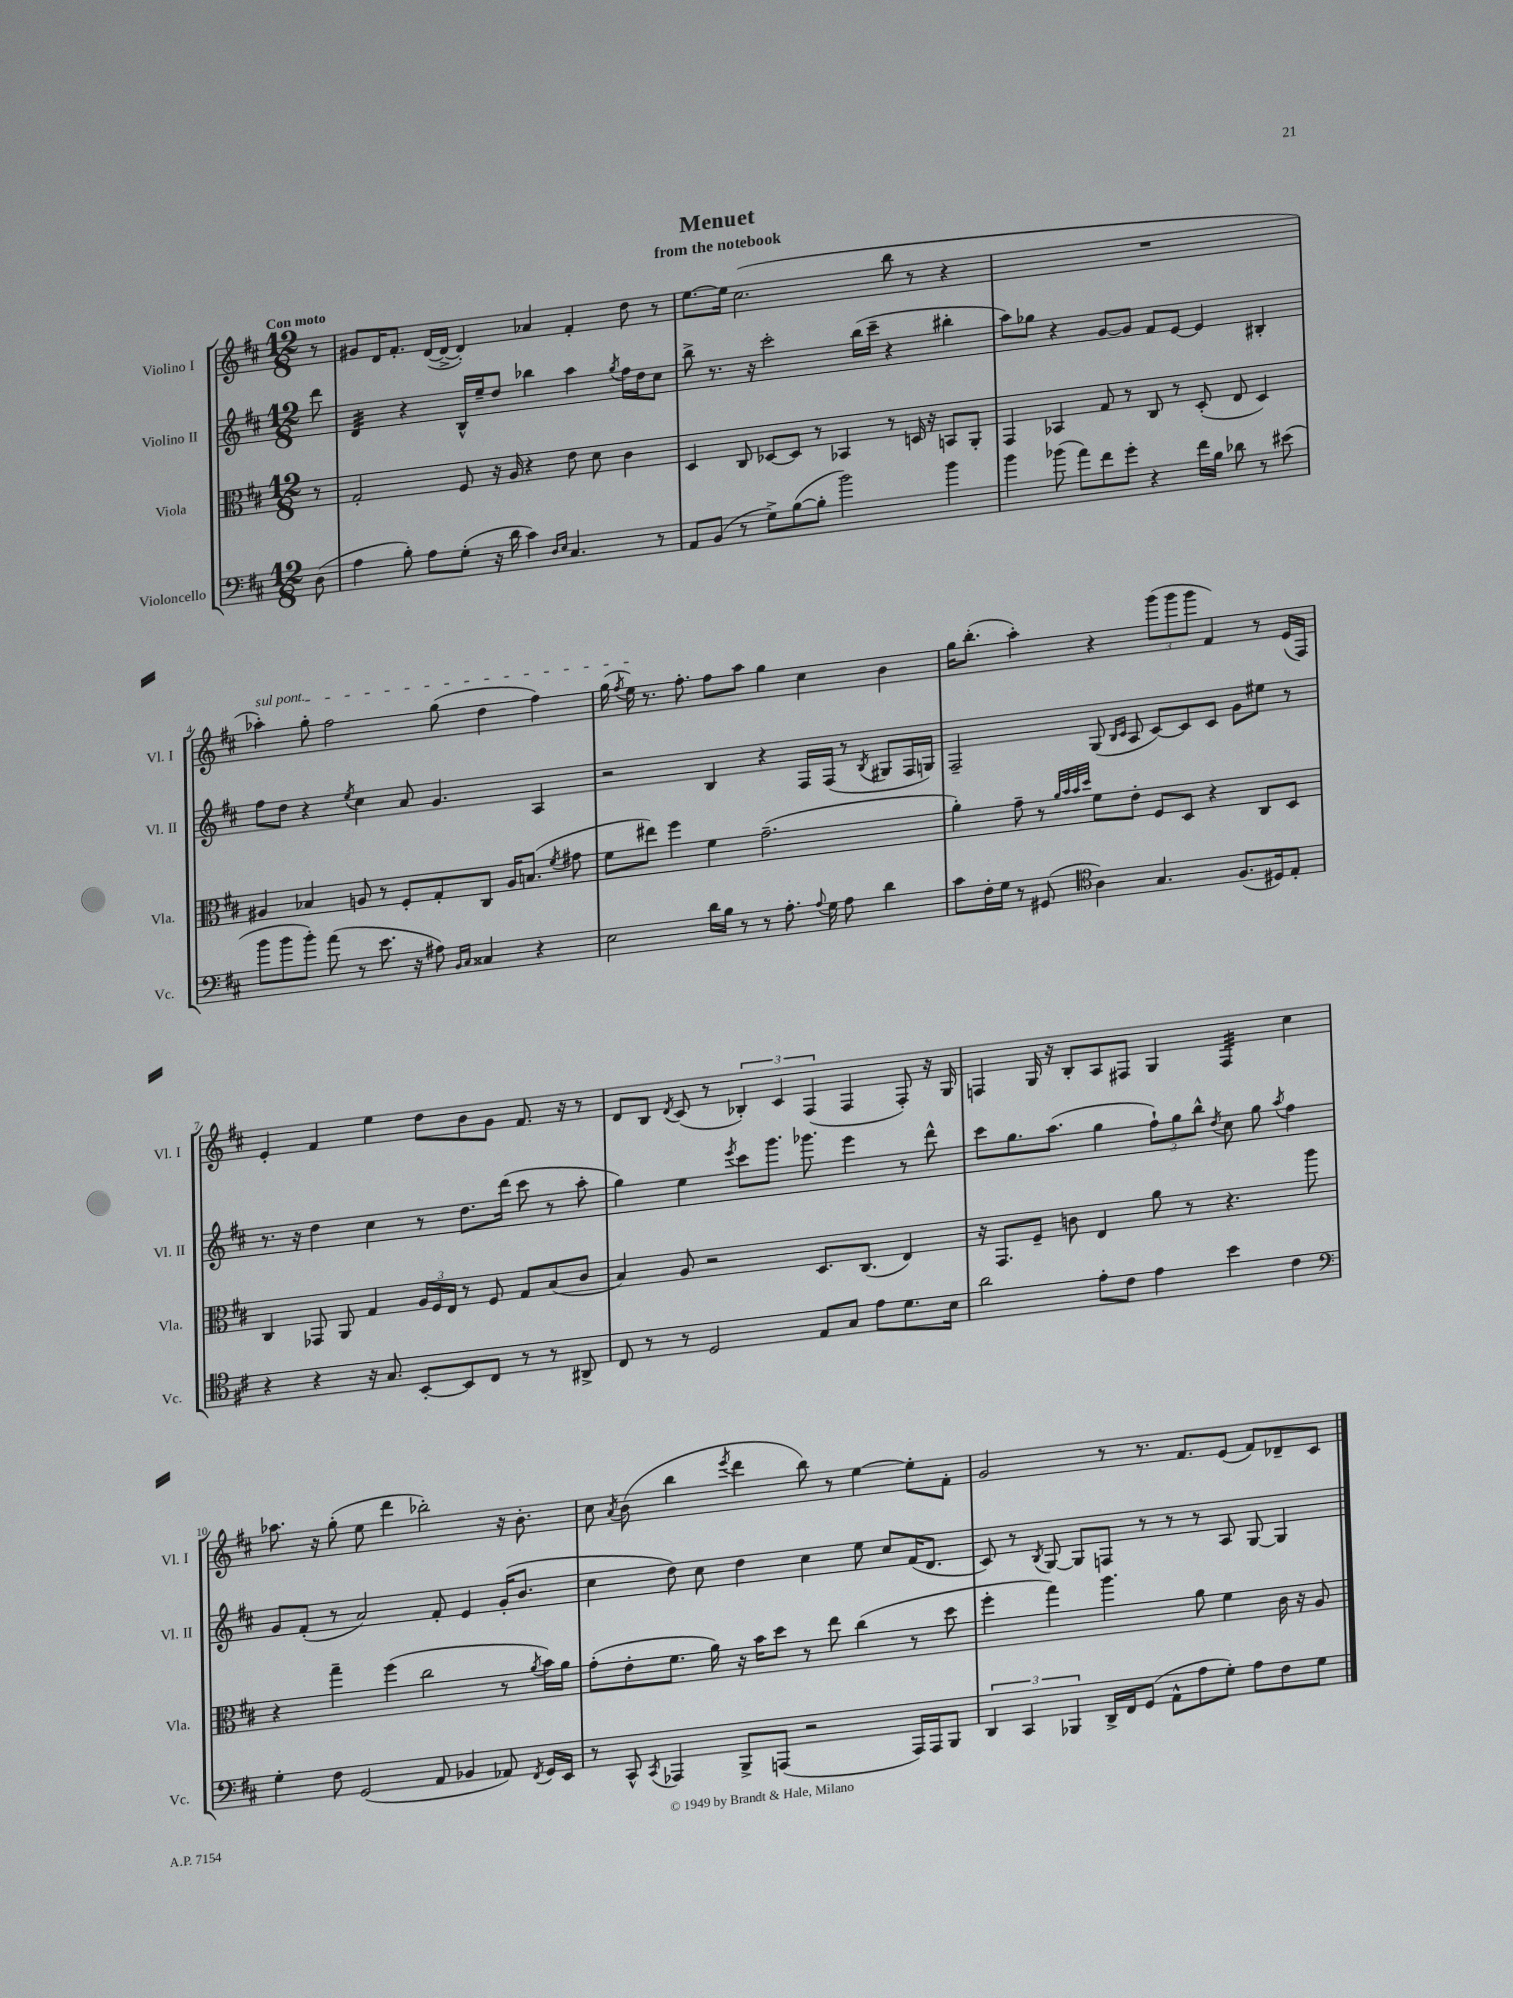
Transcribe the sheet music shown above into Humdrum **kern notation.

**kern	**kern	**kern	**kern
*staff4	*staff3	*staff2	*staff1
*clefF4	*clefC3	*clefG2	*clefG2
*k[f#c#]	*k[f#c#]	*k[f#c#]	*k[f#c#]
*M12/8	*M12/8	*M12/8	*M12/8
(8D\	8r	8ddd\	8r
=	=	=	=
4A\	2G'/	4d/	8g#/L
.	.	.	16d/K
.	.	.	8.f#'/J
8B'\)	.	4r	.
8A\L	.	.	([16d/LL
.	.	.	16d^/_JJ
(8G'\J	8F#/	16B^^/LL	4d'/])
.	.	16ee~/J	.
16r	16r	8dd/J	.
16d\	16A/	.	.
4c#\)	4r	4bb-\	4a-/
16qqD/LL	.	.	.
16qqE/JJ	.	.	.
4.C#/	8e\	4aa\	4f#'/
.	8d\	.	.
.	.	8qgg/	.
.	4c#\	16ff#\LL	8dd\
.	.	16dd\J	.
8r	.	8cc#\J	8r
=	=	=	=
8AA/L	4D/	8bb^\	[8.ee\L
(8BB/J	.	8.r	.
.	.	.	16ee\]Jk
8r	8C#/	.	(2.cc#\
.	.	16r	.
8G^\L)	[8D-/L	2ccc#'\	.
([8B\	8D-/]J	.	.
8B'\]J	8r	.	.
2b\)	4BB-/	.	.
.	.	(16bb\LL	.
.	.	16ccc#~\JJ	.
.	8r	4r	8bb\
.	16D/	.	8r
.	16r	.	.
4b\	8BB/L	4bb#'\	4r
.	8AA'/J	.	.
=	=	=	=
4b\	4GG/	8aa\L)	1.r
.	.	8gg-\J	.
(8b-\	4BB-/	4r	.
8a\L)	.	.	.
8f#\	8G/	[8g/L	.
8g'\J	8r	8g/]J	.
4r	8C#/	8f#/L	.
.	8r	[8e/J	.
16f#\LL	(8D'/	4e/]	.
16B\JJ	.	.	.
8d-\	8E/	.	.
8r	4D/)	4B#'/	.
(8e#\	.	.	.
=	=	=	=
8b\L	4A#/	8ff#\L	4aa-'\)
8b\	.	8dd\J	.
8b'\J)	4B-/	4r	8gg'\
(8a\	.	.	2ff#\
.	.	8qee/	.
8r	8A/	4cc#\	.
8.e\	8r	.	.
.	8F#'/L	8a/	.
16r	.	.	.
8A#\)	8G'/	4.g/	(8gg\
16qqBB/LL	.	.	.
16qqC#/JJ	.	.	.
4C##/	8C#/J	.	4dd\
.	16A/LK	.	.
.	(8.B/J	.	.
4r	.	4A/	4ff#\)
.	8qf#/	.	.
.	8g#\	.	.
=	=	=	=
2E\	8f#\L	2r	(16gg\
.	.	.	8qff#/
.	.	.	16ee\)
.	8ee#\J)	.	8.r
.	4ff#\	.	.
.	.	.	8.ff#'\
16d\LL	4f#\	4B/	8ff#\L
16B\JJ	.	.	.
8r	.	.	8aa\J
8r	(2.g~\	4r	4gg\
8.A'\	.	.	.
.	.	16F#/LL	4cc#\
8qqA/	.	.	.
16G\	.	(16F#/JJ	.
8A\	.	8r	.
.	.	8qB/	.
4d\	.	8G#/L	4b\
.	.	16F#/L	.
.	.	16G/JJ)	.
=	=	=	=
8c#\L	4a'\)	2F#~/	16gg\LK
.	.	.	(8.bb'\J
16F#'\L	.	.	.
16G\JJ	.	.	.
8r	8g~\	.	4aa'\)
(8GG#/	8r	.	.
*clefC4	*	*	*
.	32qqa/LLL	.	.
.	32qqb/	.	.
.	32qqb/	.	.
.	32qqdd/JJJ	.	.
4A\)	8f#\L	(8G/	4r
.	.	16qqB/LL	.
.	.	16qqc#/JJ	.
.	8e'\J	8A/	.
4.G/	8F#/L	[8c#/L)	(12ggg\L
.	.	.	12ggg\
.	8D/J	8c#/]	.
.	.	.	12ggg\J
.	4r	8c#/J	4f#/)
(8.F#/L	.	8g\L	.
.	8C#/L	8ee#\J	8r
16D#/k)	.	.	.
8E'/J	8D/J	8r	(16e/LL
.	.	.	16F#/JJ)
=	=	=	=
4r	4C#/	8.r	4e'/
.	.	16r	.
4r	8GG-/	4dd\	4f#/
.	8AA/	.	.
16r	4G/	4cc#\	4ee\
8.G/	.	.	.
[8BB'/L	24A/LL	8r	8dd\L
.	24F#/	.	.
.	24E/JJ	.	.
8BB/]	8r	8.dd\L	8b\
8C#/J	8F#/	.	8g\J
.	.	(16ddd\Jk	.
8r	8G/L	8ccc#\	8.f#/
8r	(8B/	8r	.
.	.	.	16r
8AA#^/	8c#/J	8aa'\	8r
=	=	=	=
8C#/	4B/)	4gg\)	8d/L
8r	.	.	8B/J
.	.	.	8qd/
8r	8A/	4ee\	(8c#/
2D/	2r	.	8r
.	.	8qeee/	.
.	.	8ccc#\L	6B-'/)
.	.	8.ggg\J	.
.	.	.	6c#/
.	.	8.ggg-\	.
.	.	.	(6F#/
8E/L	8.D/L	.	.
8G/J	.	4eee\	4F#/
.	(8.C#/J	.	.
8e\L	.	.	.
8.d\	4E/)	8r	8F#'/)
.	.	8ddd^^\	16r
16B\Jk	.	.	16G/
=	=	=	=
2a\	16r	8ccc#\L	4F/
.	8.GG/L	.	.
.	.	8.gg\	.
.	8F#~/J	.	16G/
.	.	(8.aa\J	16r
.	8c\	.	8B'/L
8e'\L	4E/	4gg\	8A/
8c#\J	.	.	8F#/J
4e\	8a\	12ff#`\L)	4G/
.	.	12gg\	.
.	8r	.	.
.	.	12bb^^\J	.
.	.	8qdd/	.
4b\	4.r	8cc#\	4F#/
.	.	8gg\	.
.	.	8qaa/	.
4c#\	.	4ff#\	4cc#\
.	8aa\	.	.
=	=	=	=
*clefF4	*	*	*
4G'\	4r	8g/L	8.aa-\
.	.	(8f#'/J	.
.	.	.	16r
8F#\	4gg~\	8r	(8gg'\
(2GG/	.	2a/)	8ee\
.	(4ff#\	.	4ddd\
.	2cc#\	.	2bb-'\)
8AA/	.	8f#'/	.
4BB-/	.	4e/	.
8AA-/)	8r	(16g'/LK	16r
.	.	8.b/J	8.b'\
8qFF#/	8qa/	.	.
16GG/LL	16b\LL)	.	.
16EE/JJ	16a\JJ	.	.
=	=	=	=
8r	(8g'\L	4cc#\	8cc#\
.	.	.	8qa/
8CC#^^/	8e'\	.	(8b\
8qCC#/	.	.	.
4AAA-/	8.f#\J	8dd\)	4bb\
.	.	8cc#\	.
.	16a\)	.	.
.	.	.	8qeee/
8BBB^/L	16r	4dd\	4ddd\
.	16b\LK	.	.
(8AAA/J	8dd\J	.	.
2r	8r	4cc#\	8bb\)
.	8ee\	.	8r
.	(4cc#\	8ee\	[4ee\
.	.	8cc#/L	.
16AAA/LL)	8r	(16f#/K	8ee'\]L
16AAA/J	.	8.d/J	.
8BBB/J	8dd\	.	8f#'\J
=	=	=	=
6DD/	4ff#'\	8c#/)	2g/
.	.	8r	.
6CC#/	.	.	.
.	.	8qB/	.
.	4gg\)	[8G/	.
6BBB-/	.	.	.
.	.	8G/]L	.
16DD^/LL	4.aa\	8F/J	8r
16FF#/J	.	.	.
(8GG/J	.	8r	8.r
8AA^^\L	.	8r	.
.	.	.	8.f#/L
8A\	8a\	8r	.
8G'\J)	4f#\	8A/	(8e/J
8A\L	.	[8G/	8f#/L)
8F#\	16c#\	4G/]	8d-~/
.	16r	.	.
8G\J	8A/	.	8c#/J
==	==	==	==
*-	*-	*-	*-
